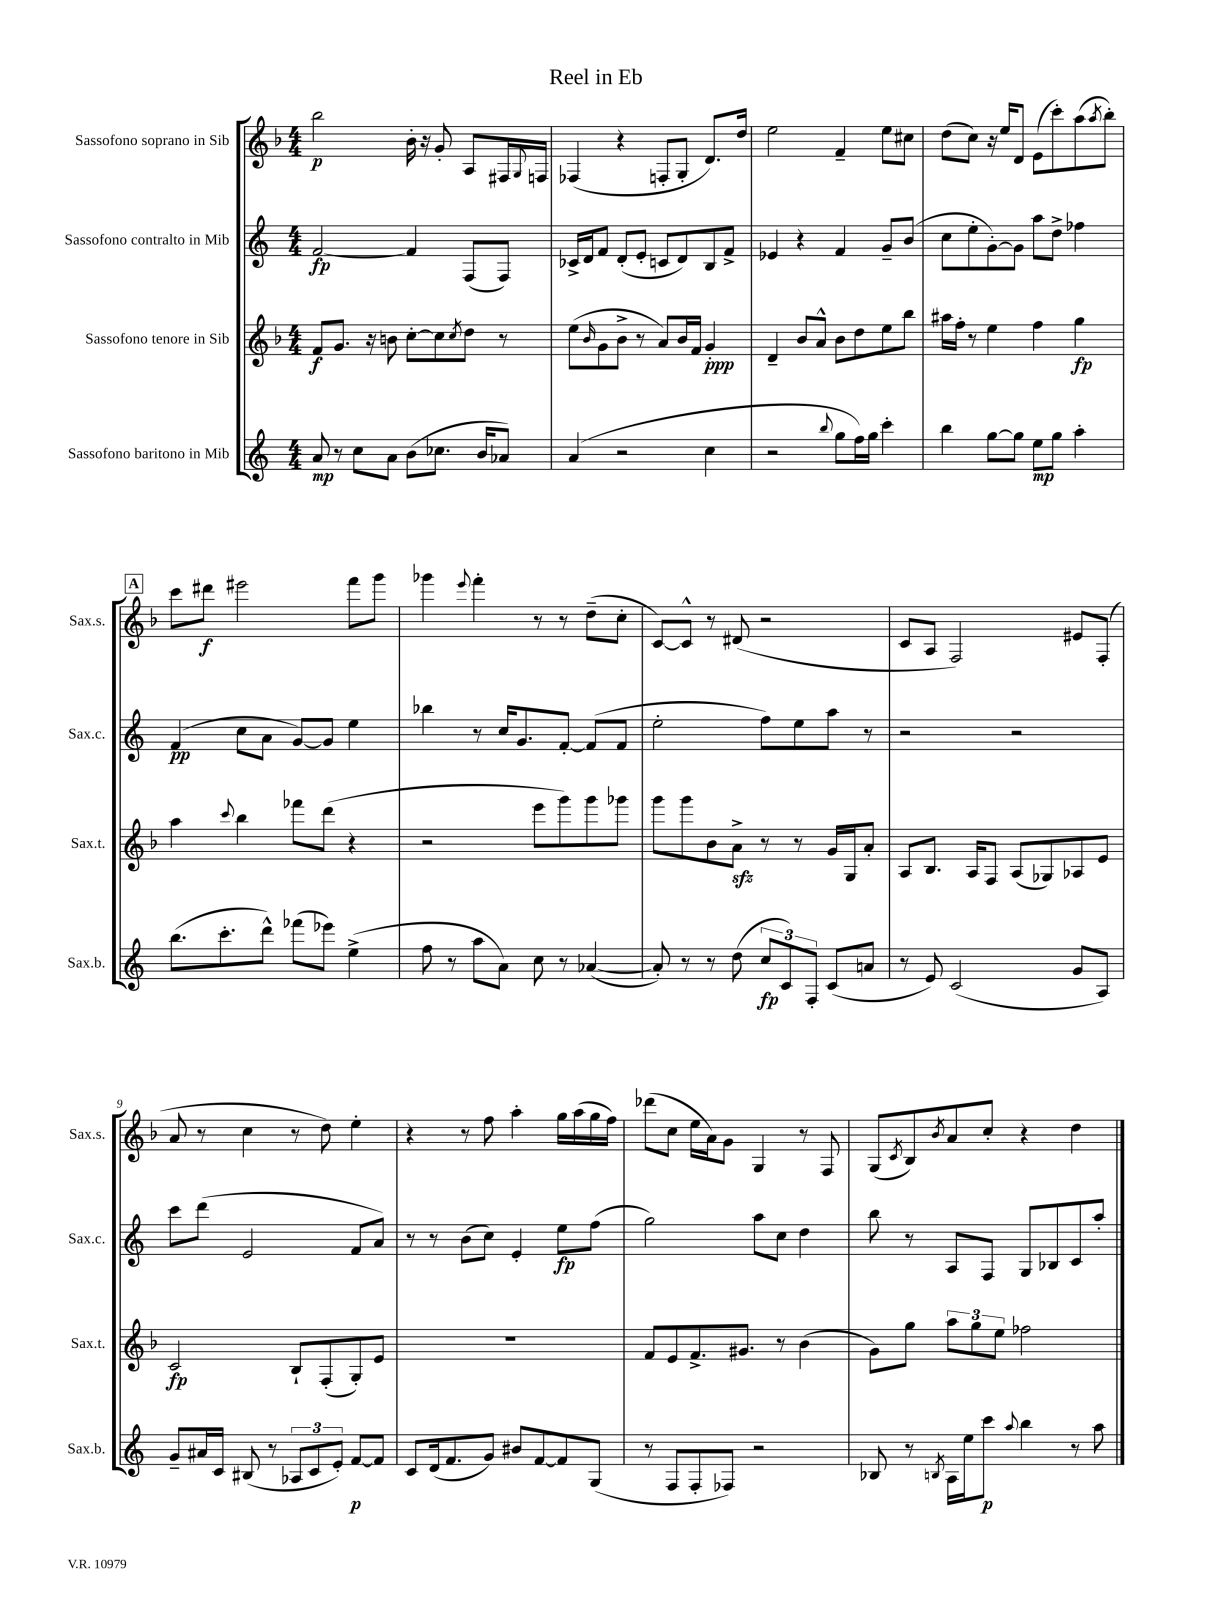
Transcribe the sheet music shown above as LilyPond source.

\header { title = "Reel in Eb" }
<<
\new StaffGroup <<
\new Staff = "s0" \with { instrumentName = "Sassofono soprano in Sib" shortInstrumentName = "Sax.s." } {
    \clef treble \key f \major \numericTimeSignature \time 4/4
    bes''2\p bes'16-. r16 g'8-. a8 fis16 \appoggiatura { g8 } f16 |
    fes4( r4 f8-. g8-. d'8.) d''16 |
    e''2 f'4-- e''8 cis''8 |
    d''8( c''8) r16 e''16 d'8 e'8( c'''8-.) a''8( \acciaccatura { a''8 } bes''8-.) |
    \mark \markup { \box "A" } c'''8 dis'''8\f eis'''2 f'''8 g'''8 |
    ges'''4 \appoggiatura { e'''8 } f'''4-. r8 r8 d''8--( c''8-. |
    c'8~) c'8-^ r8 dis'8( r2 |
    c'8 a8 f2) eis'8 f8-.( |
    a'8 r8 c''4 r8 d''8) e''4-. |
    r4 r8 f''8 a''4-. g''16 a''16( g''16 f''16) |
    des'''8( c''8 e''16 a'16) g'8 g4 r8 f8 |
    g8( \acciaccatura { c'8 } bes8) \acciaccatura { bes'8 } a'8 c''8-. r4 d''4 \bar "|." |
}
\new Staff = "s1" \with { instrumentName = "Sassofono contralto in Mib" shortInstrumentName = "Sax.c." } {
    \clef treble \key c \major \numericTimeSignature \time 4/4
    f'2~\fp f'4 f8( f8) |
    ces'16-> d'16 f'8 d'8-.( e'8-. c'8 d'8) b8 f'8-> |
    ees'4 r4 f'4 g'8-- b'8( |
    c''8 e''8-. g'8~-.) g'8 a''8 d''8-> fes''4 |
    \mark \markup { \box "A" } f'4\pp( c''8 a'8 g'8~) g'8 e''4 |
    bes''4 r8 c''16 g'8. f'8~-. f'8( f'8 |
    e''2-. f''8) e''8 a''8 r8 |
    r2 r2 |
    c'''8 d'''8( e'2 f'8 a'8) |
    r8 r8 b'8( c''8) e'4-. e''8\fp f''8( |
    g''2) a''8 c''8 d''4 |
    b''8 r8 a8 f8 g8 bes8 c'8 a''8-. \bar "|." |
}
\new Staff = "s2" \with { instrumentName = "Sassofono tenore in Sib" shortInstrumentName = "Sax.t." } {
    \clef treble \key f \major \numericTimeSignature \time 4/4
    f'8\f g'8. r16 b'8 c''8~-. c''8 \acciaccatura { c''8 } d''8 r8 |
    e''8( \grace { bes'16 } g'8 bes'8-> r8 a'8) bes'16 f'16 g'4-.\ppp |
    d'4-- bes'8 a'8-^ bes'8 d''8 e''8 bes''8 |
    ais''16 f''16-. r8 e''4 f''4 g''4\fp |
    \mark \markup { \box "A" } a''4 \appoggiatura { c'''8 } bes''4 fes'''8 d'''8( r4 |
    r2 e'''8 g'''8) g'''8 ges'''8 |
    g'''8 g'''8 bes'8 a'8->\sfz r8 r8 g'16 g16 a'8-. |
    a8 bes8. a16 f8 a8( ges8) aes8 e'8 |
    c'2\fp bes8-! f8-.( g8-.) e'8 |
    R1 |
    f'8 e'8 f'8.-> gis'8. r8 bes'4( |
    g'8) g''8 \tuplet 3/2 { a''8 g''8 e''8 } fes''2 \bar "|." |
}
\new Staff = "s3" \with { instrumentName = "Sassofono baritono in Mib" shortInstrumentName = "Sax.b." } {
    \clef treble \key c \major \numericTimeSignature \time 4/4
    a'8\mp r8 c''8 a'8 b'8( ces''8. b'16 aes'8) |
    a'4( r2 c''4 |
    r2 \appoggiatura { b''8 } g''8 f''16) g''16 c'''4-. |
    b''4 g''8~ g''8 e''8\mp g''8 a''4-. |
    \mark \markup { \box "A" } b''8.( c'''8.-. d'''8-^) fes'''8( ees'''8) e''4->( |
    f''8 r8 a''8 a'8) c''8 r8 aes'4~( |
    aes'8-.) r8 r8 d''8( \tuplet 3/2 { c''8\fp c'8) f8-. } c'8( a'8 |
    r8 e'8) c'2( g'8 a8) |
    g'8-- ais'16 c'16 bis8( r8 \tuplet 3/2 { aes8 c'8 e'8-.) } f'8~\p f'8 |
    c'8 d'16( f'8. g'8) bis'8 f'8~ f'8 g8( |
    r8 f8 f8-. fes8) r2 |
    bes8 r8 \acciaccatura { b8 } a16 e''16 c'''8\p \appoggiatura { a''8 } b''4 r8 a''8 \bar "|." |
}
>>
>>
